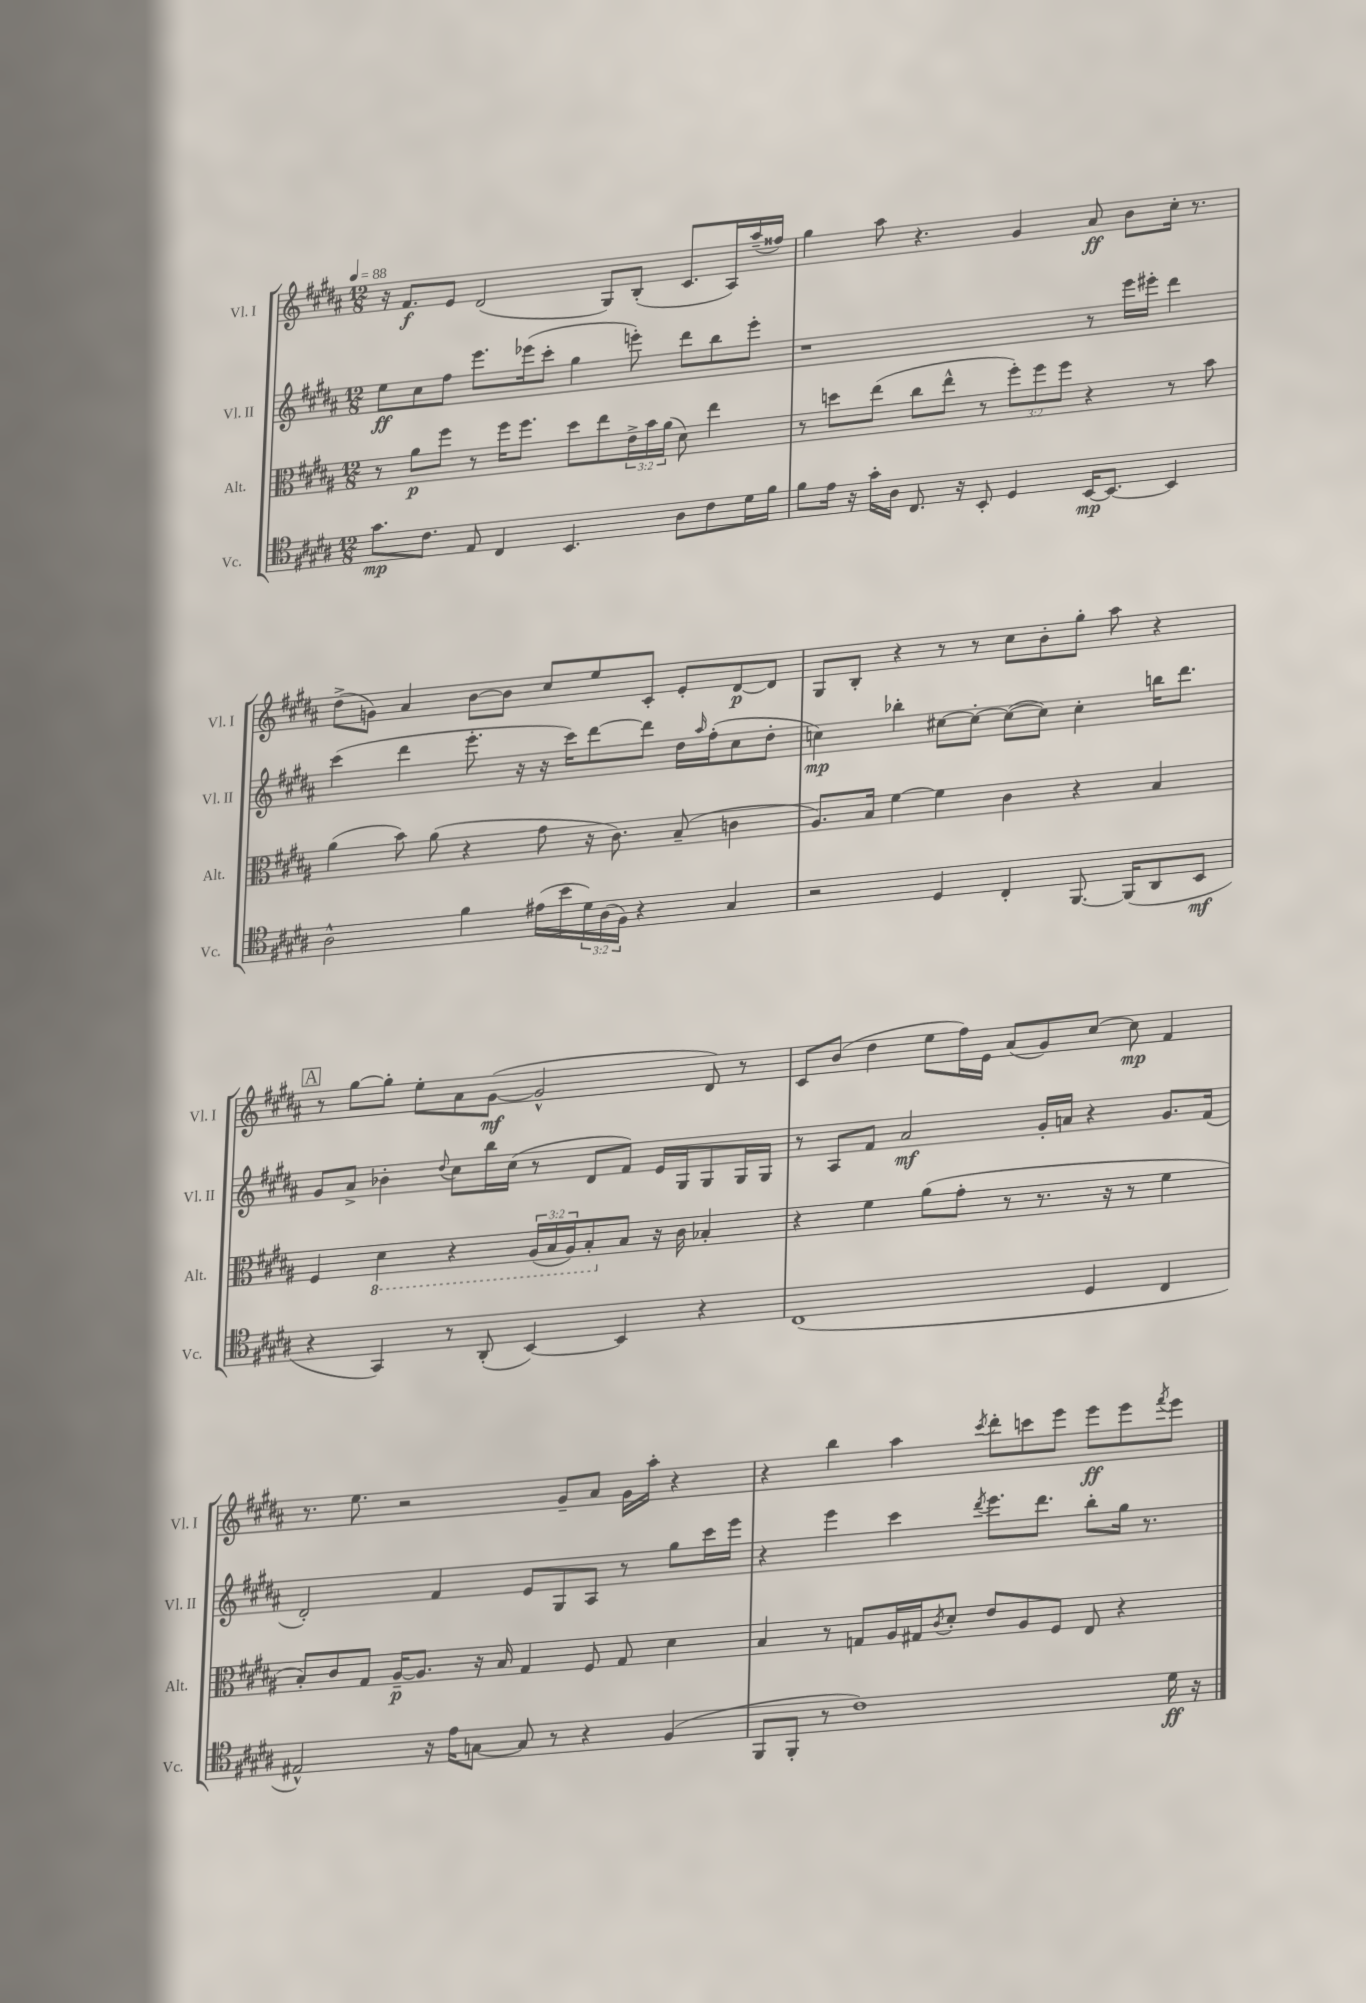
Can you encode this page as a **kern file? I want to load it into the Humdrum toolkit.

**kern	**dynam	**kern	**dynam	**kern	**dynam	**kern	**dynam
*part4	*part4	*part3	*part3	*part2	*part2	*part1	*part1
*staff4	*staff4	*staff3	*staff3	*staff2	*staff2	*staff1	*staff1
*I"Vc.	*	*I"Alt.	*	*I"Vl. II	*	*I"Vl. I	*
*I'Vc.	*	*I'Alt.	*	*I'Vl. II	*	*I'Vl. I	*
*clefC4	*	*clefC3	*	*clefG2	*	*clefG2	*
*k[f#c#g#d#a#]	*	*k[f#c#g#d#a#]	*	*k[f#c#g#d#a#]	*	*k[f#c#g#d#a#]	*
*M12/8	*	*M12/8	*	*M12/8	*	*M12/8	*
*MM88	*	*MM88	*	*MM88	*	*MM88	*
=1	=1	=1	=1	=1	=1	=1	=1
8.g#\L	mp	8r	.	8ee\L	ff	16r	.
.	.	.	.	.	.	8.f#/L	f
.	.	8a#\L	p	8cc#\	.	.	.
8.c#\J	.	.	.	.	.	.	.
.	.	8ff#\J	.	8ff#\J	.	8e/J	.
8E/	.	8r	.	8.eee\L	.	(2d#/	.
4C#/	.	16ff#\KL	.	.	.	.	.
.	.	8.ff#\J	.	(16eee-X\k	.	.	.
.	.	.	.	8ccc#'\J	.	.	.
4.BB/	.	8dd#\L	.	4gg#\	.	.	.
.	.	8ee\	.	.	.	8G#/L)	.
.	.	24e^\L	.	8eeen'\)	.	(8B'/J	.
.	.	24b\	.	.	.	.	.
.	.	(24a#\JJ	.	.	.	.	.
8A#\L	.	8d#\)	.	8ddd#\L	.	8.c#/L	.
8c#\	.	4ee\	.	8bb\	.	.	.
.	.	.	.	.	.	16A#/L)	.
16d#\L	.	.	.	8eee'\J	.	(16aa#~/	.
16f#\JJ	.	.	.	.	.	16ff##X/JJ)	.
=2	=2	=2	=2	=2	=2	=2	=2
8f#\L	.	8r	.	1r	.	4gg#\	.
16e\Jk	.	8ddn\L	.	.	.	.	.
16r	.	.	.	.	.	.	.
16g#'\LL	.	(8ee\J	.	.	.	8aa#\	.
16A#\JJ	.	.	.	.	.	.	.
8.C#/	.	8cc#\L	.	.	.	4.r	.
.	.	8ee^^\J	.	.	.	.	.
16r	.	.	.	.	.	.	.
8BB'/	.	8r	.	.	.	.	.
4D#/	.	12ff#'\L)	.	.	.	4g#/	.
.	.	12ff#\	.	.	.	.	.
.	.	12ff#\J	.	.	.	.	.
[16BB/KL	mp	4r	.	8r	.	8a#/	ff
8.BB/J_	.	.	.	.	.	.	.
.	.	.	.	16eee\LL	.	8b\L	.
.	.	.	.	16eee#X'\JJ	.	.	.
4BB/]	.	8r	.	4ddd#\	.	16cc#'\Jk	.
.	.	.	.	.	.	8.r	.
.	.	8b\	.	.	.	.	.
!!LO:LB:g=z
=3	=3	=3	=3	=3	=3	=3	=3
2A#^^\	.	(4a#\	.	(4ccc#\	.	(8dd#^\L	.
.	.	.	.	.	.	8gn\J)	.
.	.	8b\)	.	4ddd#\	.	4a#/	.
.	.	(8a#\	.	.	.	.	.
4f#\	.	4r	.	8.eee'\	.	[8b\L	.
.	.	.	.	.	.	8b\J]	.
.	.	.	.	16r	.	.	.
(16e#X\LL	.	8g#\	.	16r	.	8cc#/L	.
16b\	.	.	.	16ccc#\KL)	.	.	.
24d#\)	.	16r	.	[8ddd#\	.	8ee/	.
(24A#\	.	.	.	.	.	.	.
.	.	8.c#\)	.	.	.	.	.
24F#\JJ)	.	.	.	.	.	.	.
4r	.	.	.	8ddd#\J]	.	8c#'/J	.
.	.	(8B~/	.	16dd#\LL	.	8e'/L	.
.	.	.	.	16qqaa#/	.	.	.
.	.	.	.	(16ff#'\J	.	.	.
4G#/	.	4cn\	.	8cc#\	.	[8d#/	p
.	.	.	.	8dd#'\J	.	8d#/J]	.
=4	=4	=4	=4	=4	=4	=4	=4
2r	.	8.A#/L)	.	4ccn\)	mp	8G#/L	.
.	.	.	.	.	.	8B'/J	.
.	.	16B/Jk	.	.	.	.	.
.	.	[4f#\	.	4bb-X'\	.	4r	.
4D#/	.	4f#\]	.	[8cc#X\L	.	8r	.
.	.	.	.	8cc#'\J_	.	8r	.
4C#'/	.	4c#\	.	(8cc#\L_	.	8cc#\L	.
.	.	.	.	8cc#\J])	.	8b'\	.
[8.FF#/	.	4r	.	4cc#'\	.	8gg#'\J	.
.	.	.	.	.	.	8aa#\	.
(16FF#/KL]	.	.	.	.	.	.	.
8AA#/	.	4B/	.	16bbn\KL	.	4r	.
.	.	.	.	8.ddd#\J	.	.	.
8BB/J	mf	.	.	.	.	.	.
!!LO:LB:g=z
!!LO:REH:place=s1:t=A
=5	=5	=5	=5	=5	=5	=5	=5
4r	.	4F#/	.	8g#/L	.	8r	.
.	.	.	.	8a#^/J	.	[8gg#\L	.
*	*	*8ba	*	*	*	*	*
4GG#/)	.	4D#\	.	4b-X'\	.	8gg#'\J]	.
.	.	.	.	.	.	8ee'\L	.
.	.	.	.	8qqdd#/	.	.	.
8r	.	4r	.	8cc#\L	.	8a#\	.
(8AA#'/	.	.	.	16bb\L	.	([8g#\J	mf
.	.	.	.	(16cc#\JJ	.	.	.
[4BB/)	.	(24AA#/LL	.	8r	.	2g#^^/]	.
.	.	24BB/	.	.	.	.	.
.	.	24AA#/J)	.	.	.	.	.
.	.	8BB'/	.	8d#/L	.	.	.
*	*	*X8ba	*	*	*	*	*
4BB/]	.	8B/J	.	8f#/J)	.	.	.
.	.	16r	.	16e/LL	.	.	.
.	.	16c#\	.	16G#/J	.	.	.
4r	.	4B-X'/	.	8G#/	.	8d#/)	.
.	.	.	.	16G#/L	.	8r	.
.	.	.	.	16G#/JJ	.	.	.
=6	=6	=6	=6	=6	=6	=6	=6
(1C#	.	4r	.	8r	.	8c#/L	.
.	.	.	.	8A#/L	.	(8b/J	.
.	.	4f#\	.	8f#/J	.	4dd#\	.
.	.	.	.	2a#/	mf	.	.
.	.	(8a#\L	.	.	.	8ee\L	.
.	.	8g#'\J	.	.	.	16ff#\L)	.
.	.	.	.	.	.	16e\JJ	.
.	.	8r	.	.	.	(8a#/L	.
.	.	8.r	.	16g#'/LL	.	8g#/)	.
.	.	.	.	16an/JJ	.	.	.
4D#/	.	.	.	4r	.	[8cc#/J	.
.	.	16r	.	.	.	.	.
.	.	8r	.	.	.	8cc#\]	mp
4C#/	.	4f#\	.	8.g#/L	.	4f#/	.
.	.	.	.	(16f#/Jk	.	.	.
!!LO:LB:g=z
=7	=7	=7	=7	=7	=7	=7	=7
2E#X^^/)	.	8B'/L)	.	2d#'/)	.	8.r	.
.	.	8c#/	.	.	.	.	.
.	.	.	.	.	.	8.ee\	.
.	.	8G#/J	.	.	.	.	.
.	.	[16A#~/KL	p	.	.	2r	.
.	.	8.A#/J]	.	.	.	.	.
16r	.	.	.	4f#/	.	.	.
16e\KL	.	.	.	.	.	.	.
[8Gn\J	.	16r	.	.	.	.	.
.	.	16B/	.	.	.	.	.
8G/]	.	4G#/	.	8e/L	.	.	.
8r	.	.	.	8G#/	.	8g#~/L	.
4r	.	8F#/	.	8A#/J	.	8a#/J	.
.	.	8G#/	.	8r	.	16g#\LL	.
.	.	.	.	.	.	16aa#'\JJ	.
(4F#/	.	4d#\	.	8gg#\L	.	4r	.
.	.	.	.	16ccc#\L	.	.	.
.	.	.	.	16eee\JJ	.	.	.
=8	=8	=8	=8	=8	=8	=8	=8
8FF#/L	.	4B/	.	4r	.	4r	.
8FF#'/J	.	.	.	.	.	.	.
8r	.	8r	.	4eee\	.	4bb\	.
1c#)	.	8Gn/L	.	.	.	.	.
.	.	16A#/L	.	4ccc#\	.	4aa#\	.
.	.	16G#X/J	.	.	.	.	.
.	.	8qc#/	.	.	.	.	.
.	.	8d#'/J	.	.	.	.	.
.	.	.	.	8qddd#/	.	8qccc#/	.
.	.	8e/L	.	8.eee\L	.	8ddd#'\L	.
.	.	8A#/	.	.	.	8cccn\	.
.	.	.	.	8.ddd#\J	.	.	.
.	.	8F#/J	.	.	.	8eee\J	.
.	.	8E/	.	8bb'\L	.	8eee\L	ff
.	.	4r	.	16gg#\Jk	.	8eee\	.
.	.	.	.	8.r	.	.	.
.	.	.	.	.	.	8qfff#/	.
16d#\	ff	.	.	.	.	8eee\J	.
16r	.	.	.	.	.	.	.
==	==	==	==	==	==	==	==
*-	*-	*-	*-	*-	*-	*-	*-
